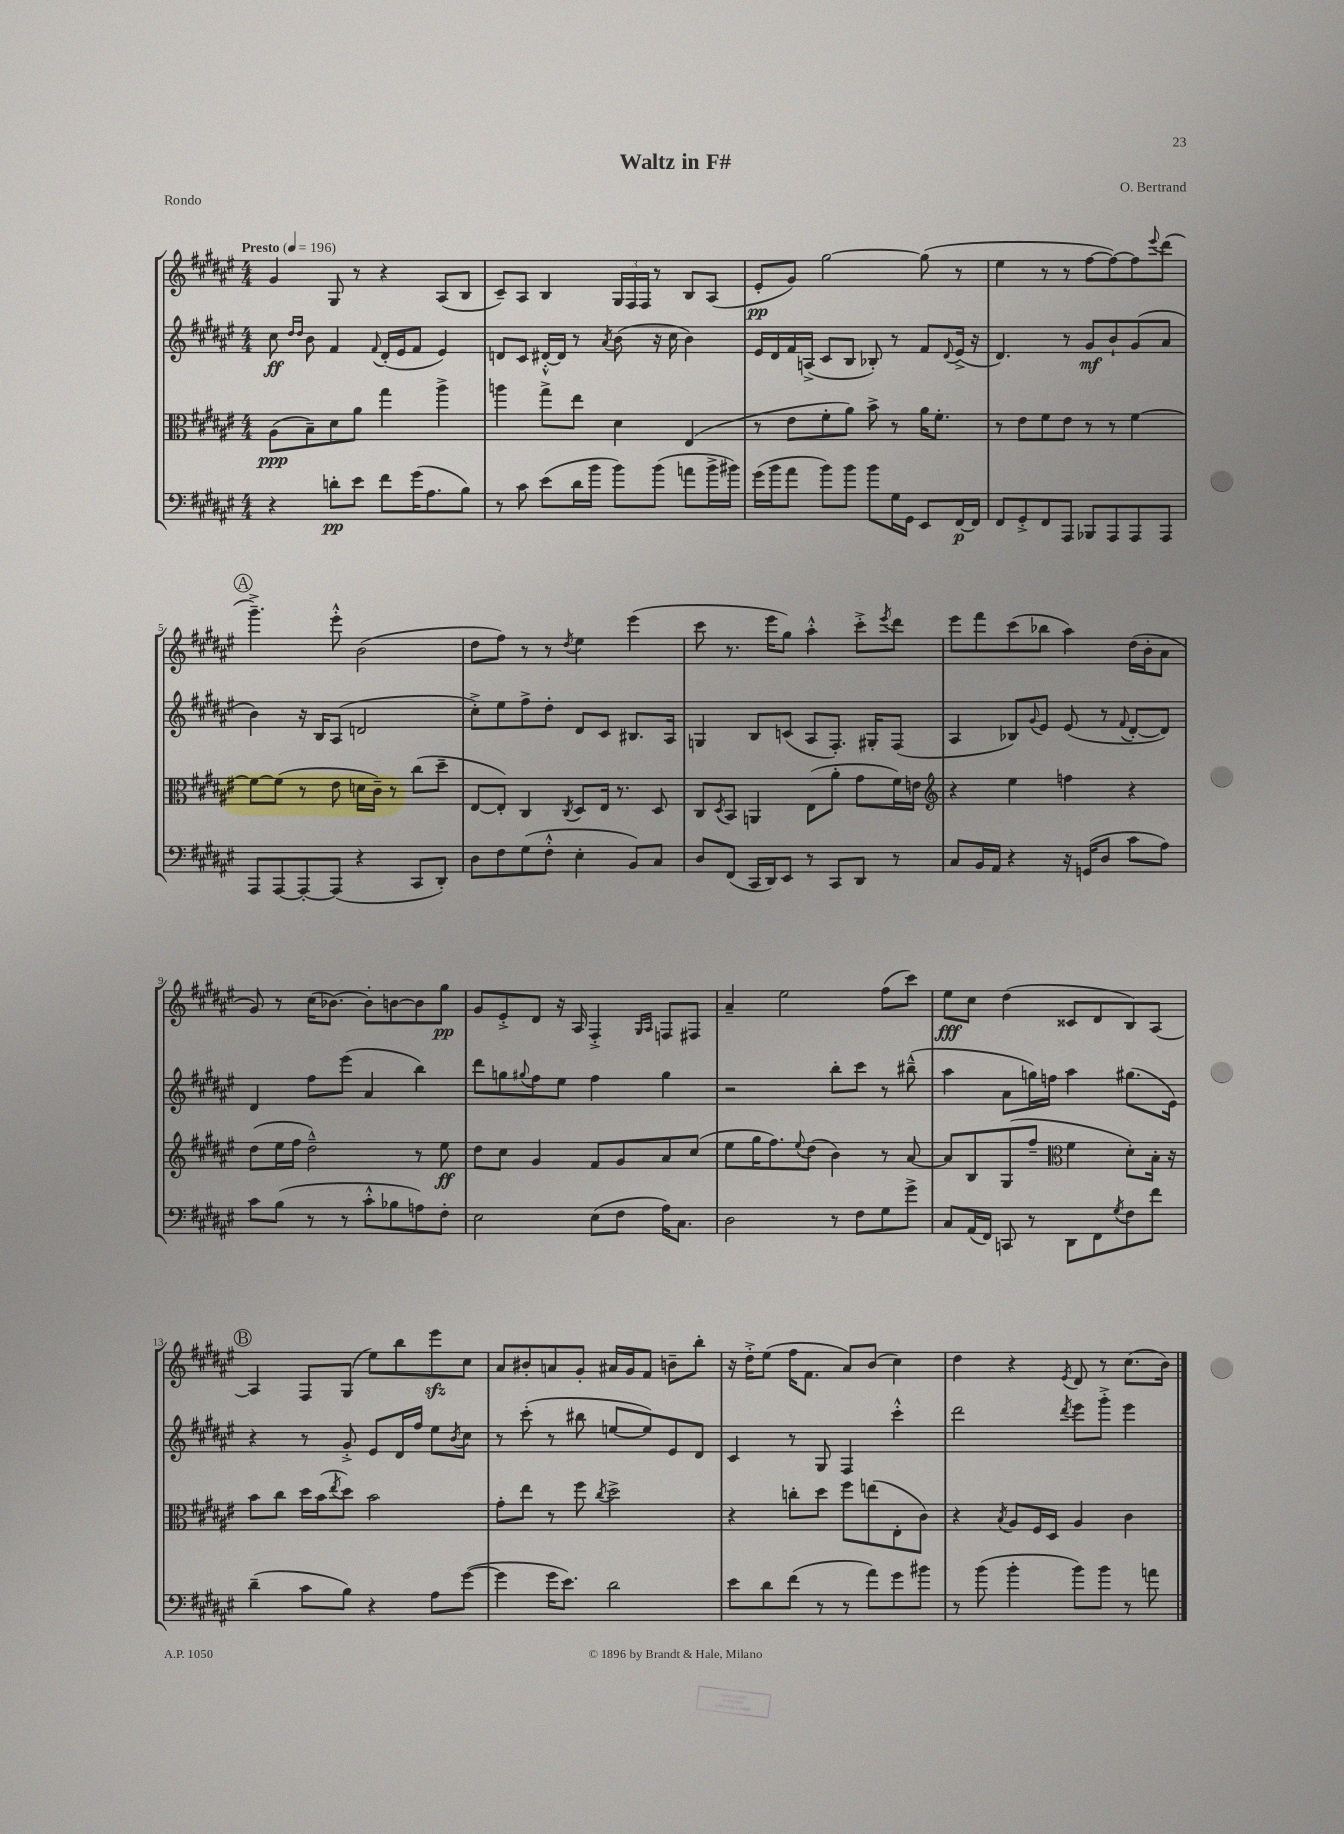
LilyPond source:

\header { title = "Waltz in F#" composer = "O. Bertrand" piece = "Rondo" }
<<
\new StaffGroup <<
\new Staff = "s0" {
    \clef treble \key fis \major \numericTimeSignature \time 4/4 \tempo "Presto" 4 = 196
    gis'4 gis8 r8 r4 ais8( b8 |
    cis'8--) ais8 b4 \tuplet 3/2 { gis16 fis16 fis16 } r8 b8 ais8( |
    eis'8-.\pp gis'8) gis''2~ gis''8( r8 |
    eis''4 r8 r8 fis''8~ fis''8~) fis''8 \appoggiatura { eis'''8 } dis'''8( |
    \mark \markup { \circle "A" } gis'''4.--->) eis'''8-.-^ b'2( |
    dis''8 fis''8) r8 r8 \acciaccatura { dis''8 } eis''4 eis'''4( |
    cis'''8 r8. eis'''16 gis''8) ais''4-.-^ cis'''8-.-> \acciaccatura { eis'''8 } dis'''8 |
    eis'''8 fis'''8 cis'''8( bes''8 ais''4) dis''16( b'16-. ais'8 |
    gis'8) r8 cis''16( bes'8.~) bes'8-. b'8~ b'8 gis''8\pp |
    gis'8 eis'8-.-> dis'8 r16 ais16 fis4-.-> \grace { gis16 ais16 } f8 fis8 |
    ais'4-- eis''2 fis''8( cis'''8) |
    eis''8\fff cis''8 dis''4( cisis'8 dis'8 b8) ais8~ |
    \mark \markup { \circle "B" } ais4 fis8 gis8( eis''8) b''8 eis'''8\sfz cis''8 |
    ais'8 bis'8-. a'8 gis'8-. ais'16 gis'16 fis'8 b'8-- b''8-. |
    r16 dis''16-.-> eis''8( fis''16 fis'8. ais'8) b'8( cis''4) |
    dis''4 r4 \acciaccatura { eis'8 } dis'8 r8 cis''8.( b'16) \bar "|." |
}
\new Staff = "s1" {
    \clef treble \key fis \major \numericTimeSignature \time 4/4
    cis''8\ff \grace { dis''16 dis''16 } b'8 fis'4 \appoggiatura { fis'8 } dis'16-.( eis'16 fis'8 eis'4) |
    d'8 cis'8 dis'16~-.-^ dis'16 r8 \acciaccatura { ais'8 } b'8( r16 cis''16 b'4) |
    eis'16 dis'16 fis'16 a16->( cis'8 b8 bes8-.) r8 fis'8 \appoggiatura { dis'8 } eis'16->( r16 |
    dis'4.) r8 gis'8\mf b'8-! gis'8( ais'8 |
    \mark \markup { \circle "A" } b'4) r16 b16 ais8( d'2 |
    cis''8-.->) eis''8 fis''8-> dis''8-. dis'8 cis'8 bis8. ais16 |
    g4 b8 c'8( ais8 fis8.-.) gis16-. fis8( |
    ais4 bes8) \appoggiatura { gis'8 } eis'8 eis'8( r8 \appoggiatura { fis'8 } dis'8~-. dis'8) |
    dis'4 fis''8 eis'''8( ais'4 b''4) |
    dis'''8 g''8 \appoggiatura { gis''8 } fis''8 eis''8 fis''4 gis''4 |
    r2 b''8-. cis'''8 r8 bis''8---^( |
    ais''4 ais'8 g''16) f''16 ais''4 gis''8.( eis'16) |
    \mark \markup { \circle "B" } r4 r8 gis'8-.-> eis'8 dis'16 fis''16 eis''8 \acciaccatura { b'8 } cis''8 |
    r8 cis'''8-.( r8 bis''8 e''8~ e''8) eis'8 dis'8 |
    cis'4 r8 gis8 fis4 cis'''4-.-^ |
    dis'''2 \acciaccatura { dis'''8 } eis'''8 gis'''8-.-> eis'''4 \bar "|." |
}
\new Staff = "s2" {
    \clef alto \key fis \major \numericTimeSignature \time 4/4
    ais8\ppp( b8--) dis'8 ais'8 gis''4 ais''4-> |
    a''4 gis''8-> eis''8 dis'4 eis4( |
    r8 eis'8 fis'8-. ais'8) b'8-> r8 ais'16 fis'8.-. |
    r8 eis'8 fis'8 eis'8 r8 r8 fis'4~ |
    \mark \markup { \circle "A" } fis'8~ fis'8( r8 eis'8 d'16 cis'16--) r8 cis''8( dis''8-- |
    eis8~ eis8-.) cis4 \acciaccatura { cis8 } dis8 eis16 r8. dis8 |
    cis8 \acciaccatura { dis8 } b,8 a,4 eis8( ais'8-. gis'8 fis'16) e'16 |
    \clef treble r4 eis''4 f''4 r4 |
    dis''8( eis''16 fis''16 dis''2---^) r8 eis''8\ff |
    dis''8 cis''8 gis'4 fis'8 gis'8 ais'8 cis''8( |
    eis''8 gis''16 fis''8.) \appoggiatura { eis''8 } dis''8( b'4) r8 ais'8~ |
    ais'8 b8 gis8( fis''8-- \clef alto fis'4 dis'8-.) b16-. r16 |
    \mark \markup { \circle "B" } b'8 cis''8 dis''16 b'16( \acciaccatura { eis''8 } dis''8) b'2 |
    gis'8-. eis''8 r8 fis''8 \acciaccatura { cis''8 } dis''2-> |
    r4 c''8-. dis''8 fis''8 e''8( eis8-. cis'8) |
    r4 \acciaccatura { b8 } ais8 fis16 dis16 ais4 cis'4 \bar "|." |
}
\new Staff = "s3" {
    \clef bass \key fis \major \numericTimeSignature \time 4/4
    r4 d'8-.\pp eis'8 fis'8 gis'16( ais8. b8) |
    r8 cis'8 eis'8( dis'16 b'16 b'8) b'8( a'8 b'16-> bis'16) |
    gis'16( b'16 ais'8 b'8) b'8 b'8 gis16 gis,16 eis,8 fis,16~\p fis,16 |
    fis,8 gis,8-.-> fis,8 ais,,8 bes,,8 ais,,8 ais,,8 ais,,8 |
    \mark \markup { \circle "A" } ais,,8 ais,,8~ ais,,8~-. ais,,8( r4 cis,8 dis,8-.) |
    dis8 fis8 gis8( fis8-.-^ eis4-. b,8) cis8 |
    dis8 fis,8( cis,16 dis,16) eis,8 r8 cis,8 dis,8 r8 |
    cis8 b,16 ais,16 r4 r16 g,16( dis8 cis'8 ais8) |
    cis'8 b8( r8 r8 cis'8-.-^ bes8 a8) fis8-. |
    eis2 eis8( fis8 ais16) cis8. |
    dis2 r8 fis8 gis8 gis'8-> |
    cis8 ais,16( fis,16) c,8 r8 dis,8 fis,8 \acciaccatura { gis8 } fis8 fis'8 |
    \mark \markup { \circle "B" } dis'4--( cis'8 b8) r4 ais8 gis'8~( |
    gis'4 gis'16 eis'8.) dis'2 |
    eis'8 dis'8 fis'8( r8 r8 ais'8) gis'8 bis'8 |
    r8 b'8( b'4-. b'8) b'8 r8 a'8 \bar "|." |
}
>>
>>
